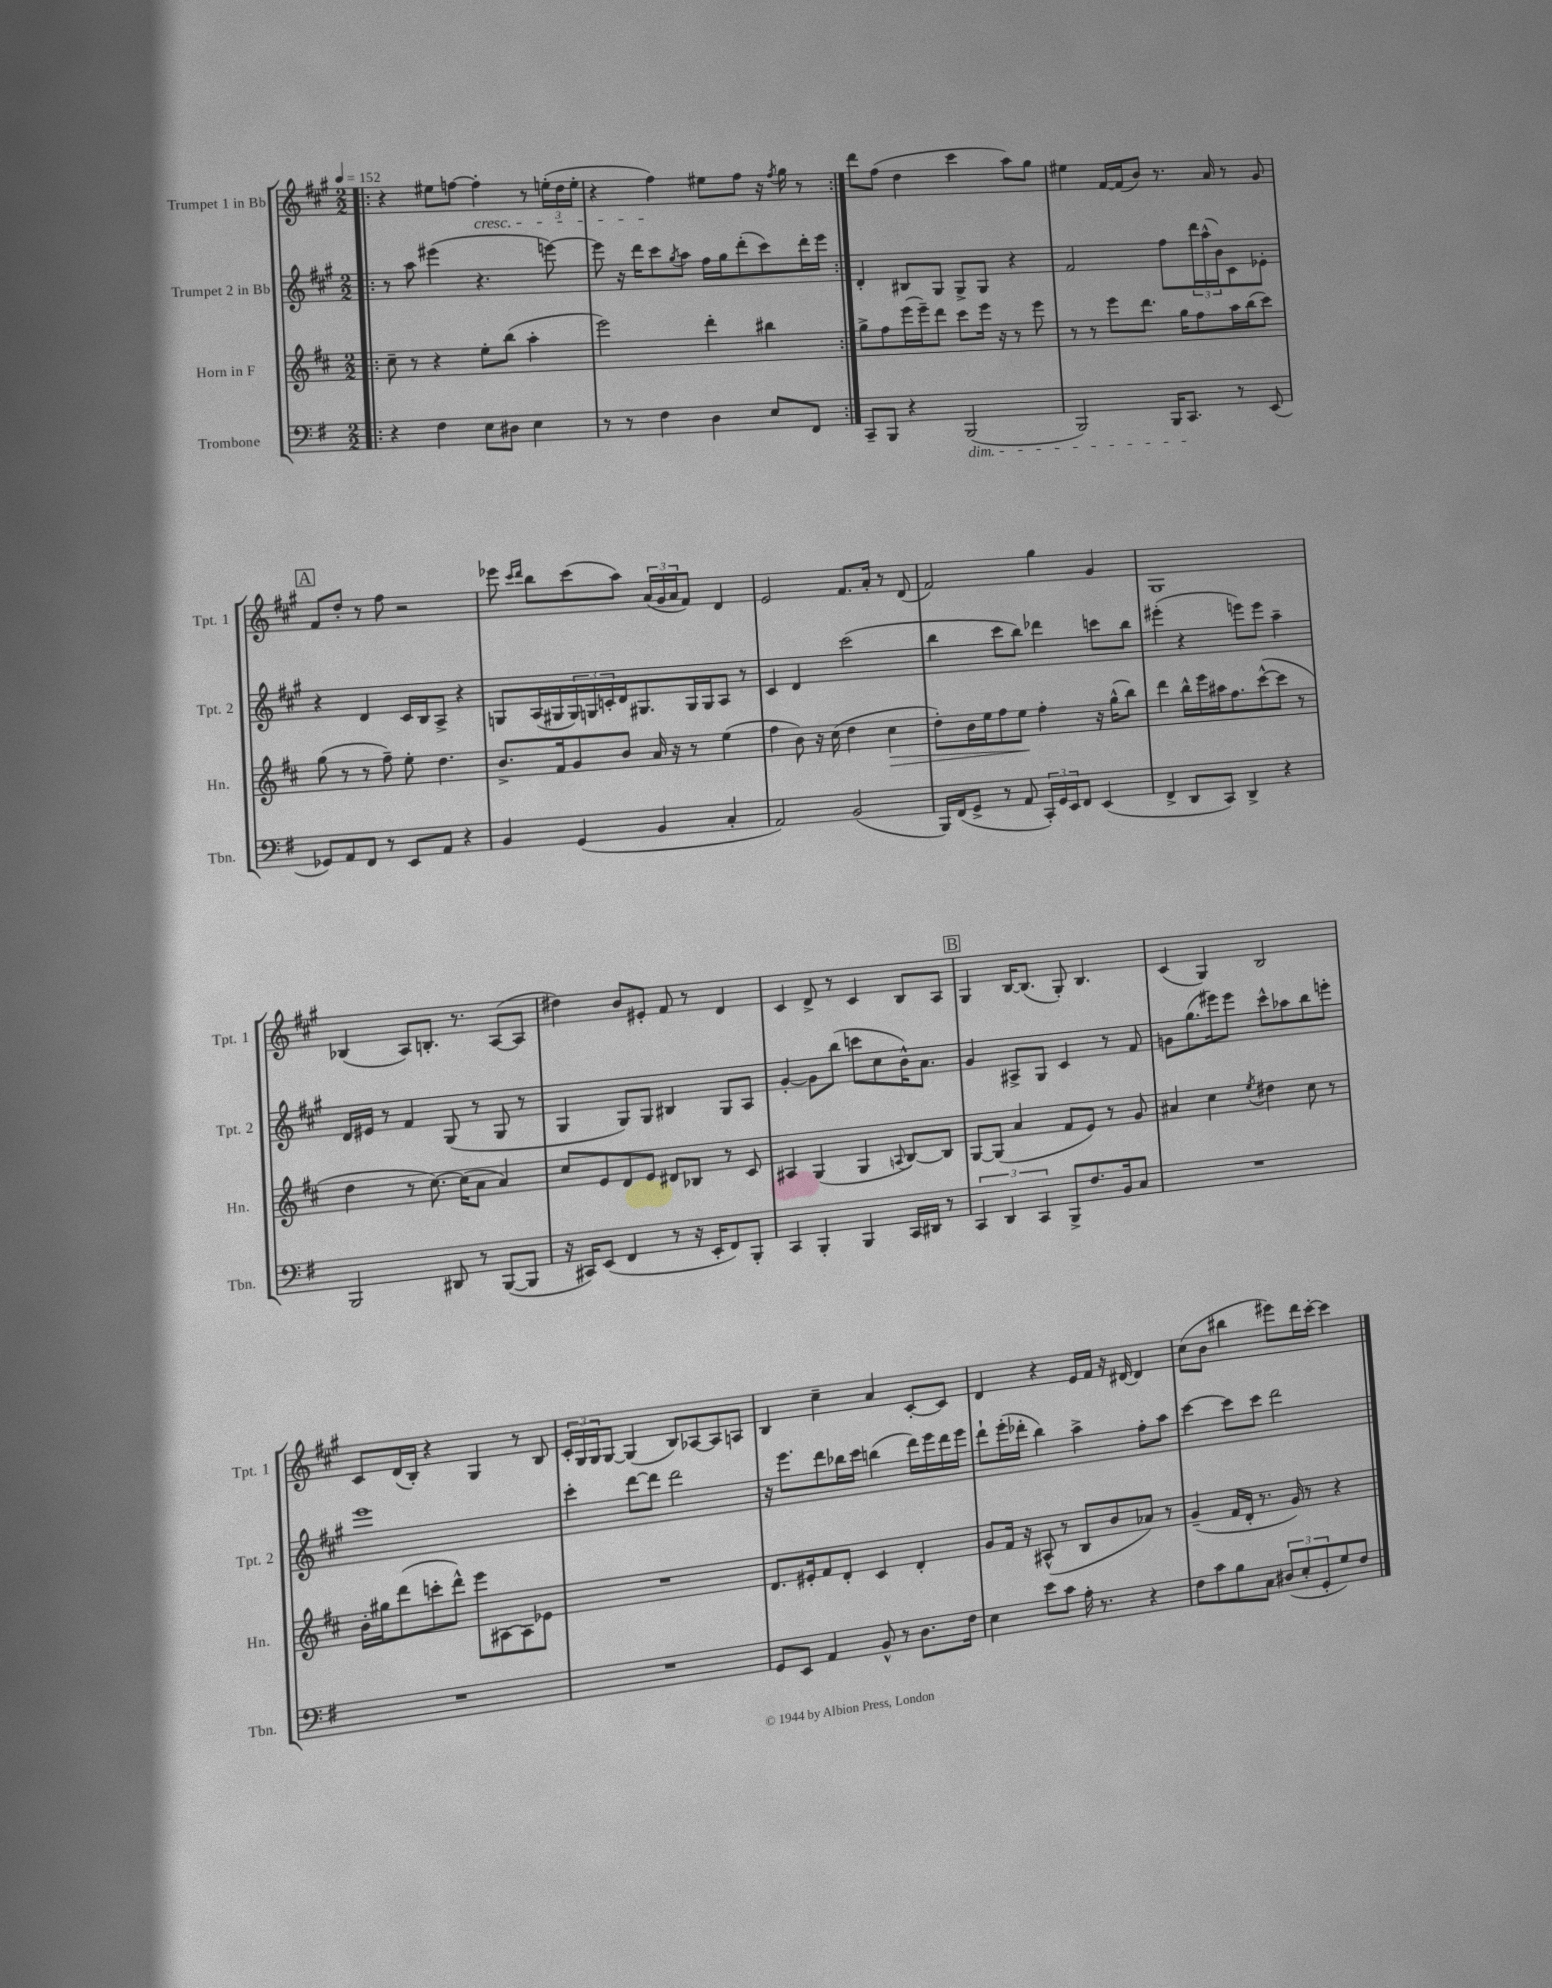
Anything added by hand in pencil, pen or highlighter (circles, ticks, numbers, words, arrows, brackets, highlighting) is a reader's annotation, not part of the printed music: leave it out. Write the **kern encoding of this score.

**kern	**kern	**dynam	**kern	**kern
*part4	*part3	*part3	*part2	*part1
*staff4	*staff3	*staff3	*staff2	*staff1
*I"Trombone	*I"Horn in F	*	*I"Trumpet 2 in Bb	*I"Trumpet 1 in Bb
*I'Tbn.	*I'Hn.	*	*I'Tpt. 2	*I'Tpt. 1
*clefF4	*clefG2	*	*clefG2	*clefG2
*k[f#]	*k[f#c#]	*	*k[f#c#g#]	*k[f#c#g#]
*M2/2	*M2/2	*	*M2/2	*M2/2
*MM152	*MM152	*	*MM152	*MM152
=1!|:	=1!|:	=1!|:	=1!|:	=1!|:
4r	8cc#~\	.	8r	4r
.	8r	.	8aa\	.
4F#\	4r	.	(4eee#X\	8ee#X\L
.	.	.	.	[8ffn\J
!	!	!	!	!LO:TX:b:i:t=cresc.
8E\L	8ee'\L	.	4.r	4ff'\]
8D#X\J	(8bb\J	.	.	.
4E\	4aa'\	.	.	8r
.	.	.	[8eeen\)	(24een'\LL
.	.	.	.	24dd\
.	.	.	.	24ee'\JJ
=2	=2	=2	=2	=2
8r	2eee\)	.	8eee\]	4r
8r	.	.	16r	.
.	.	.	16ddd\KL	.
4F#\	.	.	8ccc#\	4ff#\)
.	.	.	8qgg#/	.
.	.	.	8aa\J	.
4D\	4ddd'\	.	16ff#\LL	8ee#X\L
.	.	.	16gg#\J	.
.	.	.	(8ddd'\	8ff#\J
8E/L	4bb#X\	.	8ccc#\)	16r
.	.	.	.	8qff#/
.	.	.	.	16gg#\
8FF#/J	.	.	16ddd'\L	8r
.	.	.	16eee\JJ	.
=3:|!	=3:|!	=3:|!	=3:|!	=3:|!
8CC~/L	8gg^\L	.	4d'/	8ddd\L
8BBB/J	8ff#\	.	.	(8ff#\J
4r	(16eee\L	.	8B#X/L	4dd\
.	16eee~\J)	.	.	.
.	8ddd\J	.	8G#/J	.
!LO:TX:b:i:t=dim.	!	!	!	!
(2BBB/	8ccc#\L	.	8G#^/L	4ccc#\
.	16eee\Jk	.	8G#/J	.
.	16r	.	.	.
.	8r	.	4r	8aa\L)
.	8eee\	.	.	8gg#\J
=4	=4	=4	=4	=4
2BBB/)	8r	.	2f#/	4ee#X\
.	8r	.	.	.
.	8eee\L	.	.	[16f#/LL
.	.	.	.	(16f#/J]
.	8.ddd\J	.	.	8b/J)
16BBB/KL	.	.	8ff#\L	8.r
8.CC/J	16gg\KL	.	.	.
.	8ff#\	.	24ddd\L	.
.	.	.	(24aa^^\	.
.	.	.	.	16a/
.	.	.	24b\J)	.
8r	16aa\L	.	8c#\	8r
.	(16bb\J	.	.	.
(8EE/	8ccc#\J)	.	8e-X'\J	8g#/
!!LO:LB:g=z
!!LO:REH:place=s1:t=A
=5	=5	=5	=5	=5
8GG-X/L)	(8gg\	.	4r	8f#/L
8AA/	8r	.	.	8dd'/J
8FF#/J	8r	.	4d/	8r
8r	8ff#~\)	.	.	8ff#\
8EE/L	8ee'\	.	16c#/LL	2r
.	.	.	16B/J	.
8AA/J	4.dd\	.	8A^/J	.
4r	.	.	4r	.
=6	=6	=6	=6	=6
4BB/	8.b^/L	.	8Gn/L	8eee-X\
.	.	.	.	16qqccc#/LL
.	.	.	.	16qqddd/JJ
.	.	.	(16A/L	8bb\L
.	16f#/k	.	16G#X/	.
(4GG/	8g/	.	24G#/)	(8ccc#\
.	.	.	24Gn/	.
.	.	.	24cn'/	.
.	8b/J	.	16d/J	8aa\J)
.	.	.	8.G#X/	.
4BB/	16a/	.	.	(24a/LL
.	.	.	.	24g#/
.	16r	.	.	.
.	.	.	.	24a/J
.	8r	.	16G#/L	8f#/J)
.	.	.	16G#/J	.
4C'/	(4ee\	.	8A/J	4d/
.	.	.	8r	.
=7	=7	=7	=7	=7
2AA/)	4ff#\	.	4c#/	2e/
.	8b\)	.	4d/	.
.	16r	.	.	.
.	(16cc#\	.	.	.
(2BB/	4dd\	.	(2ccc#\	8.f#/L
.	.	.	.	16a'/Jk
!	!	!LO:HP:b	!	!
.	4cc#\	>	.	8r
.	.	.	.	(8d/
=8	=8	=8	=8	=8
16BBB/LL)	8dd'\L)	.	4bb\	2f#/)
(16FF#/J	.	.	.	.
8GG^/J	16b\L	.	.	.
.	16ee\J	.	.	.
8r	8ff#\	.	8ccc#\L	.
8AA/	8ee\J	.	8bb\J)	.
24CC'/LL)	4ff#'\	]	4ddd-X\	4gg#\
24GG/	.	.	.	.
24EE/J	.	.	.	.
8FF#/J	.	.	.	.
(4EE/	16r	.	8cccn\L	4g#/
.	(16gg^^\KL	.	.	.
.	8bb\J)	.	8bb\J	.
=9	=9	=9	=9	=9
4FF#^/	4ddd\	.	(4eee#X'\	1G#
8DD/L	16bb^^\LL	.	4r	.
.	16eee\	.	.	.
8CC/J)	16aa#X\J	.	.	.
.	8.ff#\	.	.	.
4DD^/	.	.	8eeen\L)	.
.	([8ccc#^^\	.	8eee\J	.
4r	8ccc#\J]	.	4aa~\	.
.	8r	.	.	.
!!LO:LB:g=z
=10	=10	=10	=10	=10
2BBB/	4dd\	.	16d/LL	(4B-X/
.	.	.	16e#X/JJ	.
.	.	.	8r	.
.	8r	.	4f#/	8A/L)
.	[8.cc#\)	.	.	8.Bn'/J
8DD#X/	.	.	(8G#/	.
.	(16cc#\KL]	.	.	8.r
8r	8a\J	.	8r	.
([8BBB/L	4a/)	.	8G#/	([8A/L
8BBB/J]	.	.	8r	8A/J]
=11	=11	=11	=11	=11
16r	8cc#/L	.	4G#/	4dd#X\)
16CC#X/KL)	.	.	.	.
(8EE/J	8e/	.	.	.
4FF#/	8d/	.	8G#/L)	8b/L
.	8e/J	.	8G#/J	8e#X'/J
8r	8d#X/L	.	4B#X/	8f#/
16r	8B-X/J	.	.	8r
16EE'/KL	.	.	.	.
8FF#/)	8r	.	8G#/L	4d/
8BBB'/J	8c#/	.	8A/J	.
=12	=12	=12	=12	=12
4CC/	4A#X/	.	[4g#'/	4c#/
4BBB'/	(4G/	.	8g#\L]	8d^/
.	.	.	(8bb\J	8r
4BBB/	4G/	.	8cccn\L	4c#/
.	.	.	8cc#\	.
.	8qqAn/	.	.	.
16CC/LL	[8B/L)	.	16b^^\K)	8B/L
16DD#X/JJ	.	.	8.a\J	.
8r	8B/J]	.	.	8A/J
!!LO:REH:place=s1:t=B
=13	=13	=13	=13	=13
6CC/	[8G/L	.	4g#/	4G#/
.	(8G/J]	.	.	.
6DD/	.	.	.	.
.	4a/	.	8A#X^/L	[16B/KL
.	.	.	.	(8.B/J]
6CC/	.	.	.	.
.	.	.	8G#/J	.
8BBB^/L	8f#/L	.	4c#/	8G#'/)
8.F#/	8e/J)	.	.	4.B/
.	8r	.	8r	.
16BB/k	.	.	.	.
8C/J	8g/	.	8f#/	.
=14	=14	=14	=14	=14
1r	4a#X/	.	8gn\L	(4c#/
.	.	.	(8.gg#\	.
.	4cc#\	.	.	4G#/)
.	.	.	16eee#X\k)	.
.	.	.	8eee#\J	.
.	8qee/	.	.	.
.	4dd#X\	.	8ccc#^^\L	2B/
.	.	.	8aa-X\	.
.	8cc#\	.	8bb\	.
.	8r	.	8eeen'\J	.
!!LO:LB:g=z
=15	=15	=15	=15	=15
1r	16b'\LL	.	1eee	8c#/L
.	16gg#X\J	.	.	.
.	(8ddd\	.	.	(16d/L
.	.	.	.	16B'/JJ)
.	8cccn'\	.	.	4r
.	8ddd^^\J)	.	.	.
.	8eee\L	.	.	4G#/
.	[8A#X\	.	.	.
.	8A#\]	.	.	8r
.	8e-X\J	.	.	8B/
=16	=16	=16	=16	=16
1r	1r	.	4ccc#'\	24c#'/LL
.	.	.	.	24G#/
.	.	.	.	24G#/J
.	.	.	.	[8G#/J
.	.	.	[8ddd\L	(4G#/]
.	.	.	8ddd\J]	.
.	.	.	2ddd\	8B/L)
.	.	.	.	[8A-X/
.	.	.	.	8A-/]
.	.	.	.	8An/J
=17	=17	=17	=17	=17
8GG/L	8.d/L	.	16r	4B/
.	.	.	8.eee\L	.
8EE/J	.	.	.	.
.	16e#X'/k	.	.	.
4AA/	8f#/	.	8ddd\	4cc#~\
.	8d'/J	.	16bb-X\L	.
.	.	.	16ccc#\JJ	.
8BB^^/	4c#/	.	(4bbn\	4a/
8r	.	.	.	.
8.D\L	4d'/	.	16ddd\LL)	[8c#'/L
.	.	.	16eee\	.
.	.	.	16ddd\	8c#/J]
16F#\Jk	.	.	16eee\JJ	.
=18	=18	=18	=18	=18
4E\	8g/L	.	8ddd`\L	4d/
.	16f#/Jk	.	(16eee'\L	.
.	16r	.	16ddd-X'\JJ	.
8e\L	(8A#X^^/	.	4bb\)	4r
8c\J	8r	.	.	.
16A'\	8B/L	.	4aa^\	16e/LL
8.r	.	.	.	16f#/JJ
.	8b/	.	.	16r
.	.	.	.	[16d#X/
4r	8a-X/J)	.	8ff#'\L	4d#/]
.	8r	.	8aa\J	.
=19	=19	=19	=19	=19
8F#\L	(4g~/	.	[4ccc#\	(8cc#\L
8c\	.	.	.	8b\J
8B\	16f#/LL	.	8ccc#\L]	4bb#X\
.	16d'/JJ	.	.	.
8C\J	8.r	.	8ccc#\J	.
(12D#X/L	.	.	2ddd\	8eee#X\L)
.	16g/)	.	.	.
12E'/	.	.	.	.
.	8r	.	.	16ddd\L
12GG'/	.	.	.	.
.	.	.	.	[16ccc#'\JJ
8G/)	4r	.	.	4ccc#\]
8F#/J	.	.	.	.
==	==	==	==	==
*-	*-	*-	*-	*-
